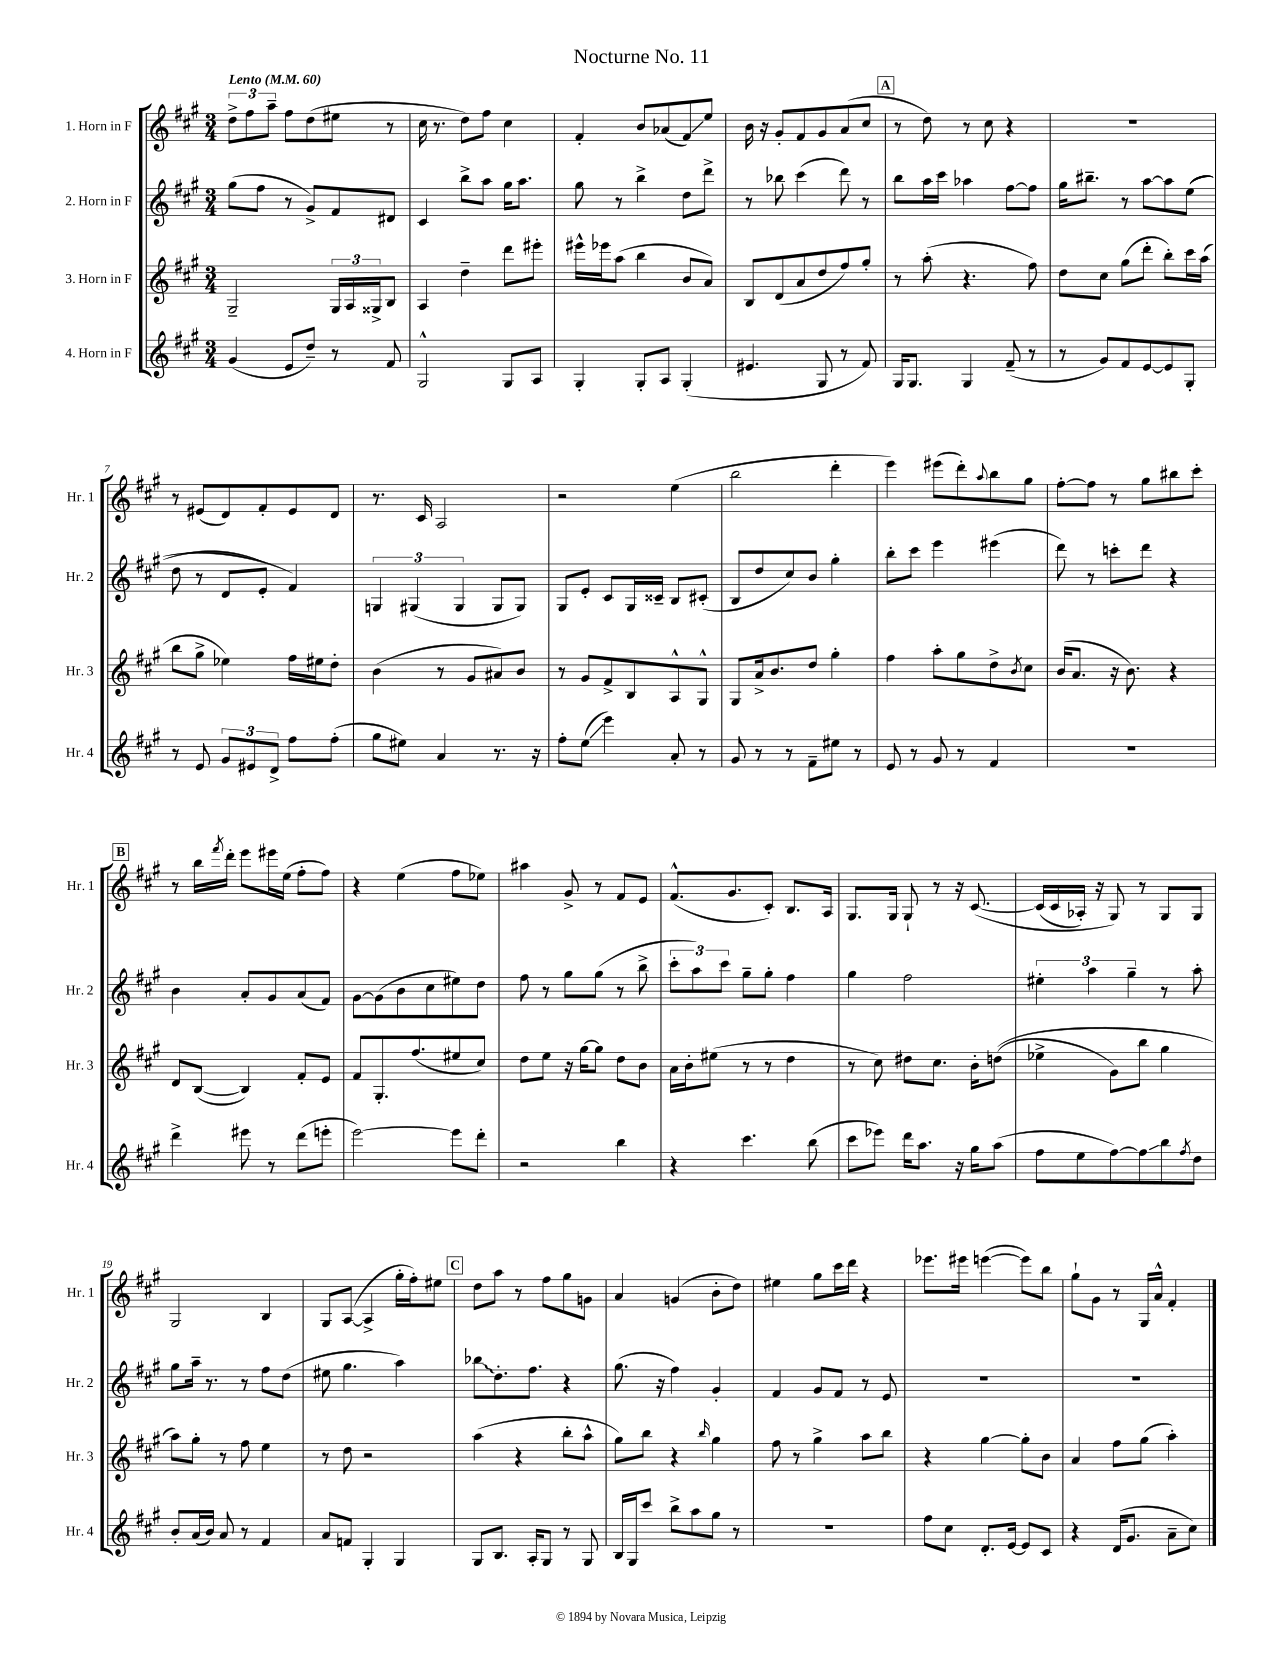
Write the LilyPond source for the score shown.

\header { title = "Nocturne No. 11" }
<<
\new StaffGroup <<
\new Staff = "s0" \with { instrumentName = "1. Horn in F" shortInstrumentName = "Hr. 1" } {
    \clef treble \key a \major \numericTimeSignature \time 3/4 \tempo "Lento" 4 = 60
    \tuplet 3/2 { d''8-> fis''8 a''8-- } fis''8 d''8( eis''8 r8 |
    cis''16 r8. d''8) fis''8 cis''4 |
    fis'4-. b'8 aes'8( fis'8\glissando) e''8 |
    b'16 r16 gis'8-. fis'8 gis'8 a'8( cis''8 |
    \mark \markup { \box "A" } r8 d''8) r8 cis''8 r4 |
    R2. |
    r8 eis'8( d'8) fis'8-. eis'8 d'8 |
    r8. cis'16 a2 |
    r2 e''4( |
    b''2 d'''4-. |
    e'''4) eis'''8( d'''8-.) \appoggiatura { a''8 } b''8 gis''8 |
    fis''8~-. fis''8 r8 gis''8 bis''8 cis'''8-. |
    \mark \markup { \box "B" } r8 b''16 \acciaccatura { fis'''8 } d'''16-. e'''8 eis'''16 e''16( fis''8-. fis''8) |
    r4 e''4( fis''8 ees''8) |
    ais''4 gis'8-> r8 fis'8 e'8 |
    fis'8.-^( gis'8. cis'8-.) b8. a16 |
    gis8. gis16 gis8-! r8 r16 cis'8.~\( |
    cis'16( cis'16 aes16-.) r16 gis8\) r8 gis8 gis8 |
    gis2 b4 |
    gis8 a8~( a4-> gis''16-. fis''16-.) eis''8 |
    \mark \markup { \box "C" } d''8 a''8 r8 fis''8 gis''8 g'8 |
    a'4 g'4( b'8-. d''8) |
    eis''4 gis''8 cis'''16 d'''16 r4 |
    ees'''8. eis'''16 e'''4~( e'''8) b''8 |
    gis''8-! gis'8 r8 gis16 a'16-^ fis'4-. \bar "|." |
}
\new Staff = "s1" \with { instrumentName = "2. Horn in F" shortInstrumentName = "Hr. 2" } {
    \clef treble \key a \major \numericTimeSignature \time 3/4
    gis''8( fis''8 r8 gis'8->) fis'8 dis'8 |
    cis'4 b''8-> a''8 gis''16 a''8. |
    gis''8 r8 b''4-> d''8 d'''8-> |
    r8 bes''8 cis'''4( d'''8) r8 |
    \mark \markup { \box "A" } b''8 a''16 cis'''16 aes''4 fis''8~ fis''8 |
    gis''16 bis''8.-- r8 a''8~ a''8 e''8(\( |
    d''8 r8 d'8 e'8-.) fis'4\) |
    \tuplet 3/2 { g4 gis4( gis4 } gis8 gis8) |
    gis8 e'8-. cis'8 gis16 cisis'16-- b8 cis'8-.( |
    b8 d''8 cis''8) b'8 gis''4-. |
    b''8-. cis'''8 e'''4 eis'''4( |
    d'''8) r8 c'''8-. d'''8 r4 |
    \mark \markup { \box "B" } b'4 a'8-. gis'8 a'8( fis'8) |
    gis'8~ gis'8( b'8 cis''8 eis''8) d''8 |
    fis''8 r8 gis''8 gis''8( r8 b''8-> |
    \tuplet 3/2 { cis'''8-. a''8) cis'''8 } gis''8-- gis''8-. fis''4 |
    gis''4 fis''2 |
    \tuplet 3/2 { eis''4-. a''4 gis''4-- } r8 a''8-. |
    gis''8 a''16-- r8. r8 fis''8 d''8( |
    eis''8 gis''4. a''4) |
    \mark \markup { \box "C" } \once \override Glissando.style = #'zigzag bes''8\glissando d''8.-. fis''8. r4 |
    gis''8.( r16 fis''4) gis'4-. |
    fis'4 gis'8 fis'8 r8 e'8 |
    R2. |
    R2. \bar "|." |
}
\new Staff = "s2" \with { instrumentName = "3. Horn in F" shortInstrumentName = "Hr. 3" } {
    \clef treble \key a \major \numericTimeSignature \time 3/4
    gis2-- \tuplet 3/2 { gis16 a16 gisis16-> } b8 |
    a4 d''4-- d'''8 eis'''8-. |
    eis'''16-^ ees'''16 a''8( b''4 b'8 a'8) |
    b8 d'8( a'8 d''8 fis''8) gis''8-. |
    \mark \markup { \box "A" } r8 a''8-.( r4. fis''8) |
    d''8 cis''8 gis''8( d'''8-. b''8-.) cis'''16 a''16( |
    b''8 gis''8-> ees''4) fis''16 eis''16 d''8-. |
    b'4( r8 gis'8 ais'8) b'8 |
    r8 gis'8 fis'8-> b8 a8-^ gis8-^ |
    gis8 a'16-> b'8. d''8 gis''4-. |
    fis''4 a''8-. gis''8 d''8-> \acciaccatura { b'8 } cis''8 |
    b'16( a'8. r16 b'8.) r4 |
    \mark \markup { \box "B" } d'8 b8~( b4) fis'8-. e'8 |
    fis'8 gis8.-. fis''8.( eis''8 cis''8) |
    d''8 e''8 r16 gis''16~ gis''8 d''8 b'8 |
    a'16 b'16-. eis''8( r8 r8 d''4 |
    r8 cis''8) dis''8 cis''8. b'16-. d''8(\( |
    ees''4-> gis'8) b''8 gis''4 |
    a''8\) gis''8-. r8 fis''8 e''4 |
    r8 d''8 r2 |
    \mark \markup { \box "C" } a''4( r4 b''8-. a''8-^ |
    gis''8) b''8 r4 \grace { b''16 } gis''4 |
    fis''8 r8 gis''4-> a''8 b''8 |
    r4 gis''4~ gis''8-. b'8 |
    a'4 fis''8 gis''8( a''4-.) \bar "|." |
}
\new Staff = "s3" \with { instrumentName = "4. Horn in F" shortInstrumentName = "Hr. 4" } {
    \clef treble \key a \major \numericTimeSignature \time 3/4
    gis'4( e'8 d''8--) r8 fis'8 |
    gis2-^ gis8 a8 |
    gis4-. gis8-. a8 gis4-.( |
    eis'4. gis8 r8 fis'8) |
    \mark \markup { \box "A" } gis16 gis8. gis4 fis'8--( r8 |
    r8 gis'8) fis'8 e'8~ e'8 gis8-. |
    r8 e'8 \tuplet 3/2 { gis'8 eis'8 d'8-> } fis''8 fis''8-.( |
    gis''8 eis''8) a'4 r8. r16 |
    fis''8-. e''8\glissando( e'''4) a'8-. r8 |
    gis'8 r8 r8 fis'8-- eis''8 r8 |
    e'8 r8 gis'8 r8 fis'4 |
    R2. |
    \mark \markup { \box "B" } d'''4-> eis'''8 r8 d'''8( e'''8-. |
    e'''2~) e'''8 d'''8-. |
    r2 b''4 |
    r4 cis'''4. b''8( |
    cis'''8 ees'''8) d'''16 a''8. r16 gis''16 a''8( |
    fis''8 e''8 fis''8~) fis''8\glissando b''8 \acciaccatura { fis''8 } d''8 |
    b'8-. a'16( b'16) a'8 r8 fis'4 |
    a'8 f'8 gis4-. gis4 |
    \mark \markup { \box "C" } gis8 b8. a16-. gis8 r8 gis8 |
    b16 gis16 cis'''8 b''8-> a''8 gis''8 r8 |
    R2. |
    fis''8 cis''8 d'8.-. e'16~ e'8 cis'8 |
    r4 d'16( gis'8. a'8-- cis''8) \bar "|." |
}
>>
>>
